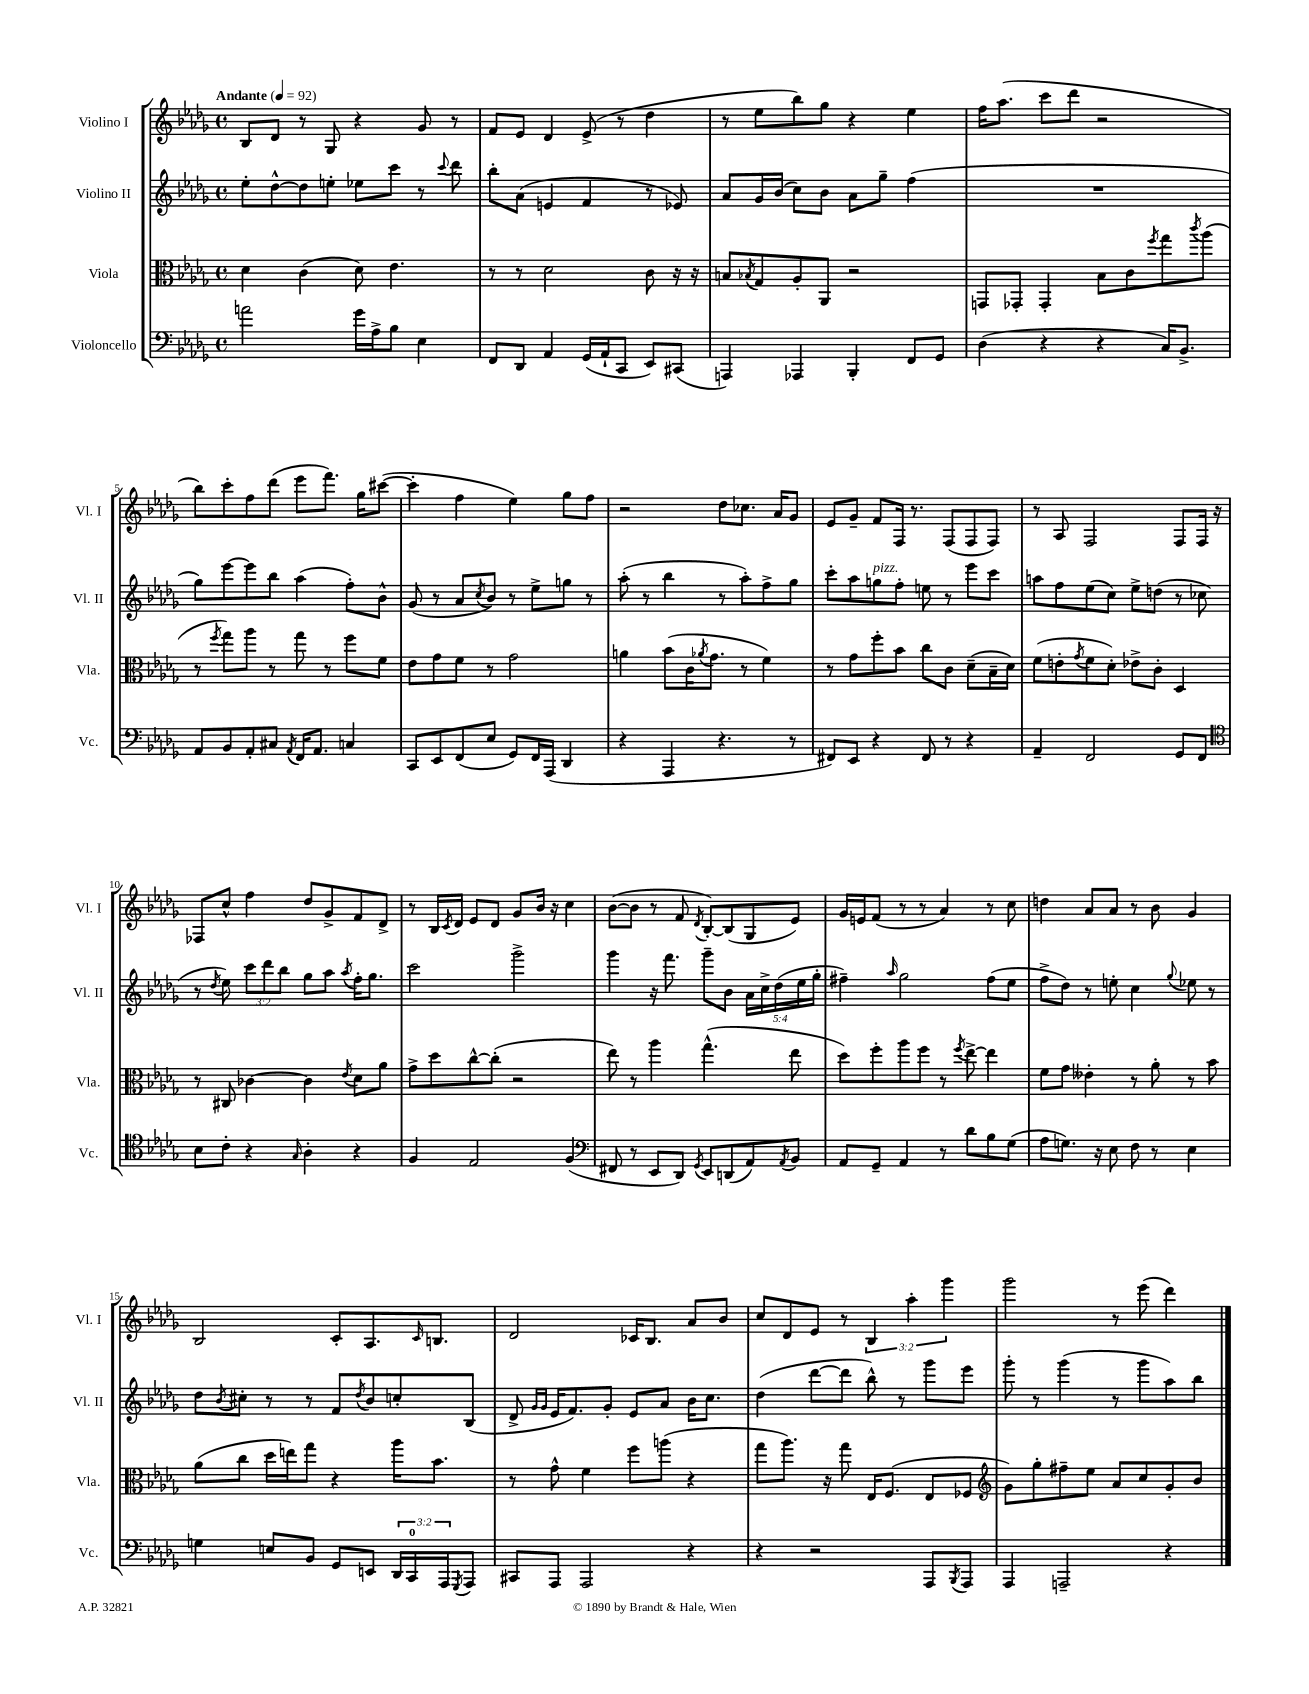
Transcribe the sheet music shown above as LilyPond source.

<<
\new StaffGroup <<
\new Staff = "s0" \with { instrumentName = "Violino I" shortInstrumentName = "Vl. I" } {
    \clef treble \key des \major \defaultTimeSignature \time 4/4 \override Staff.TupletNumber.text = #tuplet-number::calc-fraction-text \tempo "Andante" 4 = 92
    bes8 des'8 r8 ges8 r4 ges'8 r8 |
    f'8 ees'8 des'4 ees'8->( r8 des''4 |
    r8 ees''8 bes''8) ges''8 r4 ees''4 |
    f''16 aes''8.( c'''8 des'''8 r2 |
    bes''8) c'''8-. f''8 des'''8( ees'''8 f'''8.) ges''16 cis'''8~( |
    cis'''4-. f''4 ees''4) ges''8 f''8 |
    r2 des''8 ces''8. aes'16 ges'8 |
    ees'8 ges'8-- f'8 f16 r8. f8( f8 f8) |
    r8 aes8 f2 f8 f16 r16 |
    fes8 c''8-^ f''4 des''8 ges'8-> f'8 des'8-> |
    r8 bes16 \acciaccatura { c'8 } des'16 ees'8 des'8 ges'8 bes'16 r16 c''4 |
    bes'8~( bes'8 r8 f'8 \acciaccatura { des'8 } bes8~-.) bes8( ges8 ees'8) |
    ges'16 e'16 f'8( r8 r8 aes'4) r8 c''8 |
    d''4 aes'8 aes'8 r8 bes'8 ges'4 |
    bes2 c'8-. aes8. \grace { c'16 } b8. |
    des'2 ces'16 bes8. aes'8 bes'8 |
    c''8 des'8 ees'8 r8 \tuplet 3/2 { bes4 aes''4-. ges'''4 } |
    ges'''2 r8 ees'''8( des'''4) \bar "|." |
}
\new Staff = "s1" \with { instrumentName = "Violino II" shortInstrumentName = "Vl. II" } {
    \clef treble \key des \major \defaultTimeSignature \time 4/4 \override Staff.TupletNumber.text = #tuplet-number::calc-fraction-text
    ees''8-. des''8~-^ des''8 e''8-. ees''8 c'''8 r8 \appoggiatura { c'''8 } des'''8 |
    bes''8-. aes'8( e'4 f'4 r8 ees'8) |
    aes'8 ges'16 bes'16( c''8) bes'8 aes'8 ges''8-- f''4( |
    R1 |
    ges''8) ees'''8~ ees'''8 bes''8 aes''4( f''8-.) bes'8-^ |
    ges'8( r8 aes'8 \acciaccatura { c''8 } bes'8) r8 ees''8-> g''8 r8 |
    aes''8-.( r8 bes''4 r8 aes''8-.) f''8-> ges''8 |
    c'''8-. aes''8 g''8^\markup { \italic "pizz." } f''8-. e''8 r8 ees'''8 c'''8 |
    a''8 f''8 ees''8( c''8) ees''8-> d''8( r8 ces''8 |
    r8 \acciaccatura { des''8 } ees''8) \tuplet 3/2 { c'''8 des'''8 bes''8 } ges''8 aes''8 \acciaccatura { aes''8 } f''16-. ges''8. |
    c'''2 ges'''2-> |
    ges'''4 r16 f'''8. ges'''8-- bes'8 \tuplet 5/4 { aes'16 c''16-> des''16( ees''16 ges''16-. } |
    fis''4--) \grace { aes''16 } ges''2 fis''8( ees''8 |
    f''8-> des''8) r8 e''8-. c''4 \appoggiatura { ges''8 } ees''8 r8 |
    des''8 \acciaccatura { bes'8 } cis''8-. r8 r8 f'8 \acciaccatura { des''8 } bes'8 c''8-. bes8( |
    des'8-> \grace { ges'16 ges'16 } ees'16 f'8.) ges'8-. ees'8 aes'8 bes'16 c''8. |
    des''4( des'''8~ des'''8 bes''8-^) r8 ges'''8 ees'''8 |
    ges'''8-. r8 ges'''4( r8 ges'''8 aes''8) bes''8 \bar "|." |
}
\new Staff = "s2" \with { instrumentName = "Viola" shortInstrumentName = "Vla." } {
    \clef alto \key des \major \defaultTimeSignature \time 4/4
    des'4 c'4( des'8) ees'4. |
    r8 r8 des'2 c'8 r16 r16 |
    b8 \acciaccatura { bes8 } ges8 aes8-. aes,8 r2 |
    g,8 ges,8-. ges,4-. bes8 c'8 \acciaccatura { f''8 } ges''8 \acciaccatura { c'''8 } aes''8( |
    r8 \acciaccatura { f''8 } ges''8) aes''8 r8 ges''8 r8 f''8 f'8 |
    ees'8 ges'8 f'8 r8 ges'2 |
    a'4 bes'8( c'16 \acciaccatura { aes'8 } ges'8. r8 f'4) |
    r8 ges'8 f''8-. bes'8 c''8 c'8 des'8--( bes16-- des'16) |
    f'8( e'8-. \acciaccatura { ges'8 } f'8 des'8-.) ees'8-> c'8-. des4 |
    r8 cis8 ces'4~ ces'4 \acciaccatura { ees'8 } des'8 aes'8 |
    ges'8-> des''8 c''8~-^ c''8-.( r2 |
    ees''8) r8 aes''4 ges''4.-^( ees''8 |
    des''8) f''8-. aes''8 f''8 r8 \acciaccatura { f''8 } ees''8~-> ees''4 |
    f'8 ges'8 eeses'4-. r8 aes'8-. r8 bes'8 |
    aes'8( c''8 des''16 e''16) ges''8 r4 aes''16 bes'8. |
    r8 ges'8-^ f'4 f''8 a''8( r4 |
    ges''8 aes''8.) r16 ges''8 ees16 f8.( ees8 fes8 |
    \clef treble ges'8) ges''8-. fis''8-- ees''8 aes'8 c''8 ges'8-. bes'8 \bar "|." |
}
\new Staff = "s3" \with { instrumentName = "Violoncello" shortInstrumentName = "Vc." } {
    \clef bass \key des \major \defaultTimeSignature \time 4/4 \override Staff.TupletNumber.text = #tuplet-number::calc-fraction-text
    a'2 ges'16 aes16-> bes8 ees4 |
    f,8 des,8 aes,4 ges,16( aes,16-! c,8 ees,8) cis,8( |
    a,,4) aes,,4 bes,,4-. f,8 ges,8 |
    des4( r4 r4 c16) bes,8.-> |
    aes,8 bes,8 aes,8-. cis8 \acciaccatura { aes,8 } f,16 aes,8. c4 |
    c,8 ees,8 f,8( ees8 ges,8) f,16 aes,,16( des,4 |
    r4 aes,,4 r4. r8 |
    fis,8) ees,8 r4 fis,8 r8 r4 |
    aes,4-- f,2 ges,8 f,8 |
    \clef tenor bes8 c'8-. r4 \grace { ges16 } aes4-. r4 |
    f4 ees2 f4( |
    \clef bass fis,8 r8 ees,8 des,8) \acciaccatura { ges,8 } ees,8 d,8( aes,8) \acciaccatura { aes,8 } bes,8 |
    aes,8 ges,8-- aes,4 r8 des'8 bes8 ges8( |
    aes8 g8.) r16 ees8 f8 r8 ees4 |
    g4 e8 bes,8 ges,8 e,8 \tuplet 3/2 { des,16 c,16-0 aes,,16 } \acciaccatura { ges,,8 } aes,,8 |
    cis,8 aes,,8 aes,,2 r4 |
    r4 r2 aes,,8 \acciaccatura { bes,,8 } aes,,8 |
    aes,,4 a,,2-- r4 \bar "|." |
}
>>
>>
